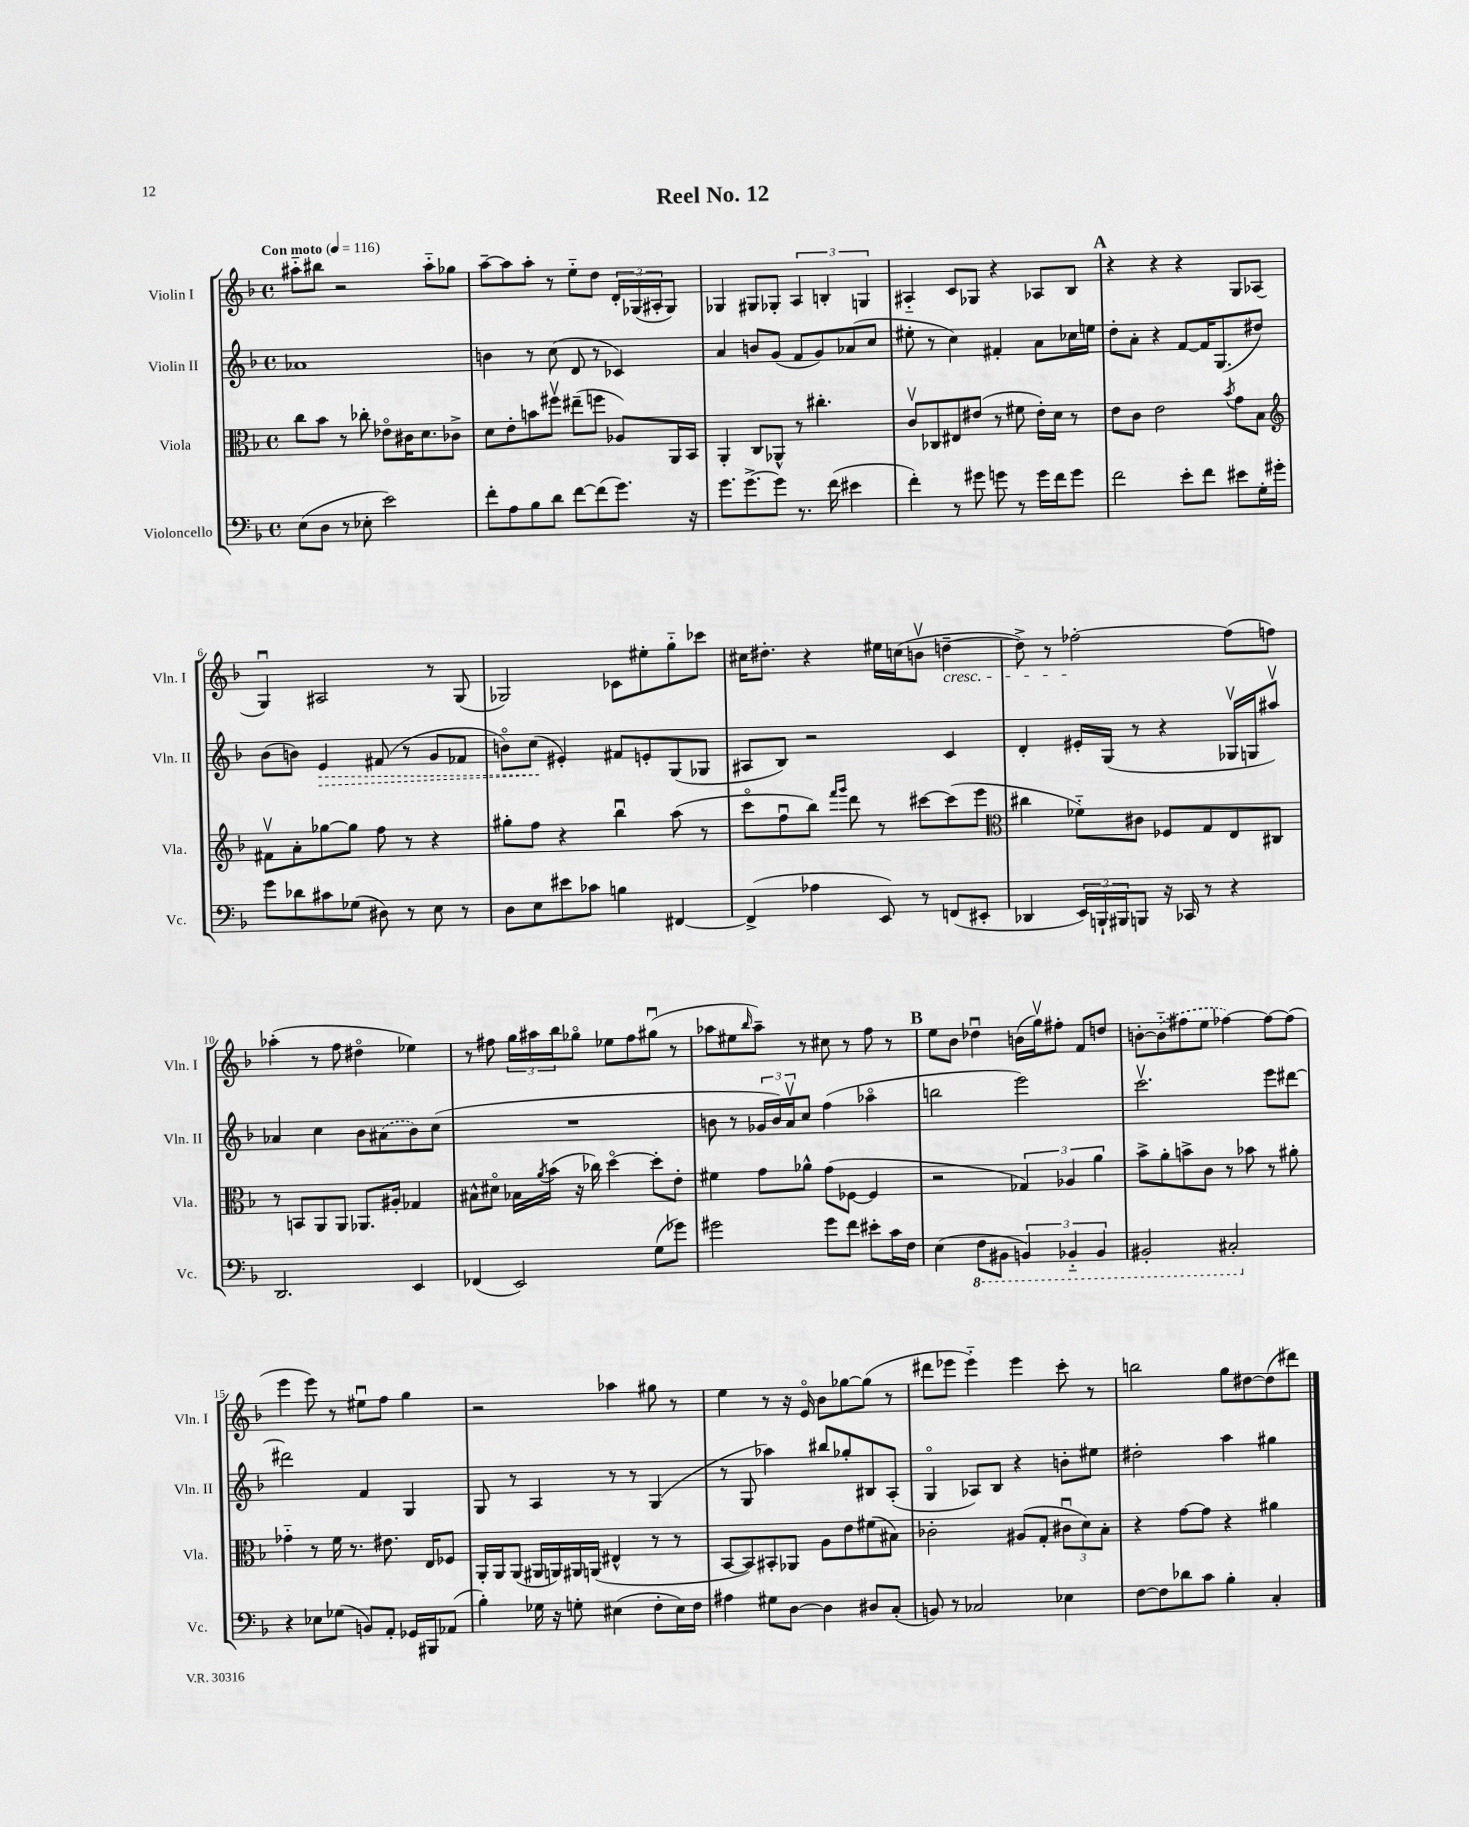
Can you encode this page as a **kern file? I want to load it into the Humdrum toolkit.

**kern	**kern	**kern	**kern
*staff4	*staff3	*staff2	*staff1
*clefF4	*clefC3	*clefG2	*clefG2
*k[b-]	*k[b-]	*k[b-]	*k[b-]
*M4/4	*M4/4	*M4/4	*M4/4
*met(c)	*met(c)	*met(c)	*met(c)
*MM116	*MM116	*MM116	*MM116
(8E	8cc	1a-	8aa#'~
8D	8b-	.	8bb#
8r	8r	.	2r
8E-'	8cc-'	.	.
2e)	8e-o	.	.
.	16c#	.	.
.	8.d	.	.
.	.	.	8aa#'~
.	8c-^	.	8gg-
=	=	=	=
8f'	8d	4b	[8aa~
8A	8e'	.	8aa]
8B-	8b	8r	8aa'
8d	8ff#v	(8cc	8r
[8f	(8ee#~	8d	8ee'~
(8f]	8ff	8r	8dd
8.g)	8A-)	4c-)	24d'
.	.	.	(24G-
.	.	.	24A#'
.	16AA	.	8G-)
16r	16BB-	.	.
=	=	=	=
8.g	4AA'	4a	4G-
[8.g^	.	.	.
.	8C	8b	8G#
8g]	8AA-^^	(8g	8G-'
8.r	8r	8f	6A
.	4.cc#'	8g)	.
.	.	.	6B'
(16f	.	.	.
4e#	.	(8a-	.
.	.	.	6G
.	.	8cc	.
=	=	=	=
4f')	8cv	8ee#'	4A#'~
.	8C-	8r	.
8r	8E#	4cc)	8c
8g#	(8e#	.	8G-
8g	8r	4f#'	4r
8r	8f#	.	.
16g	16e#')	8a	8A-
16f	16d	.	.
8g	8r	16cc-	8B-
.	.	16ee	.
=	=	=	=
2f	8e	8dd'	4r
.	8c	8a'	.
.	2e	4r	4r
8e'	.	[8f	4r
8f	.	16f]	.
.	.	(8.G	.
.	8qb-	.	.
8e#	8g	.	8G
16G'	8B-	8dd#)	(8A-
16g#'	.	.	.
=	=	=	=
*	*clefG2	*	*
8g	8f#v	(8b-	4Gu)
8d-	8a'	8b)	.
8c#	[8gg-	4e	2A#
(8G-	8gg-]	.	.
8D#)	8ff	(8f#	.
8r	8r	8r	.
8E	4r	8g	8r
8r	.	8f-	(8G
=	=	=	=
8D	8gg#'	8bo)	2G-)
8E	8ff	(8cc	.
8e#	4r	4e#')	.
8c-	.	.	.
4B	4bb-u	8f#	8c-
.	.	8e'	8ee#'
[4FF#	(8aa	(8G	8gg'~
.	8r	8G-	8ccc-
=	=	=	=
(4FF#^]	8ccco	8A#	16cc#
.	.	.	8.dd#'
.	8ffu	8B-)	.
4A-	8bb-)	2r	4r
.	16qqfff	.	.
.	16qqggg	.	.
.	8ddd	.	.
8EE)	8r	.	16ee#
.	.	.	(16cc
8r	[8ccc#	.	8bv
(8FF	(8ccc#]	4c	[4dd~
8EE#'	8eee	.	.
=	=	=	=
*	*clefC3	*	*
4DD-	4cc#	4d'	8dd^])
.	.	.	8r
24EE)	8f-'~)	16e#'	[2ff-'
24BBB`	.	.	.
.	.	(16G	.
24BBB#	.	.	.
8BBB	8c#	8r	.
16r	8F-	4r	.
16CC-	.	.	.
8r	8G	.	.
4r	8E	16G-v	(8ff-]
.	.	16G	.
.	8C#	8aa#v)	8ff)
=	=	=	=
2.DD	8r	4a-	(4aa-'
.	8BB	.	.
.	8AA	4cc	8r
.	8AA	.	8ff
.	8.AA-	8b-	4dd#o
.	.	(8a#	.
.	16A#'	.	.
4EE	4G-	8b-)	4ee-)
.	.	(8cc	.
=	=	=	=
(4FF-	8B#^^	1r	8r
.	8d#o	.	8ff#
2EE)	16B-	.	24gg
.	.	.	24aa#
.	8qa	.	.
.	(16b-	.	.
.	.	.	24bb-
.	16r	.	8gg-o
.	16cc-)	.	.
.	[4ddo	.	8ee-
.	.	.	8ff#
(8G	8dd']	.	(8gg#u
8g-)	8e'	.	8r
=	=	=	=
2g#	4f#	8b	8aa-
.	.	8r	8ee#
.	.	.	16qqbb-
.	8g	24g-	8aa-~)
.	.	24b)	.
.	.	24av	.
.	8a-^^	8cc	8r
8g#	(8g	(4ff	8cc#
8f	[8F-	.	8r
8e#'	4F-]	4aa-o	8ff
16c	.	.	8r
16F	.	.	.
=	=	=	=
(4E	2r	2bb	8ee
.	.	.	8b-
8FF	.	.	4dd-u
8BBB#	.	.	.
6BBB)	6G-)	2eee)	(16b
.	.	.	16ggv)
.	.	.	8ff#'
6BBB-'~	6A-	.	.
.	.	.	8f
6BBB-	6a	.	.
.	.	.	8dd
=	=	=	=
2BBB#'	8b-^	2.cccv	[8b'
.	8a'	.	(8b'~]
.	8b^	.	8ff#
.	8c	.	8ee
2CC#'	8r	.	[4ff-)
.	8b-	.	.
.	8r	8eee	8ff-_
.	8a#'	[8ddd#	(8ff-]
=	=	=	=
4r	4g-'~	2ddd#]	4eee
8E-	8r	.	8eee)
(8G-	16f	.	8r
.	8.r	.	.
8BB)	.	4f	8ee#u
8AA'	8.e#	.	8ff
16GG-	.	4G	4gg
16BBB#	16E	.	.
(8AA-	8F-	.	.
=	=	=	=
4B-')	16AA'	8G	2r
.	16AA	.	.
.	(8AA	8r	.
16G-	16AA#	4A	.
16r	16AA)	.	.
8G'	16AA#	.	.
.	(16AA	.	.
(4E#	4E#^^	8r	4aa-
.	.	8r	.
8F'	8r	(4G	8gg#
16E#)	8r	.	8r
16F	.	.	.
=	=	=	=
4A#	[8BB-	8r	4ee
.	8BB-])	8G	.
8G#	8BB#'	4aa-)	8r
[8D	8AA-	.	16r
.	.	.	16eo
4D]	8A	8bb#	8b-
.	8e	8gg-'	[8gg-
8D#	(8f#	8B#	(8gg-]
(8C'	8B#)	(8A'	8r
=	=	=	=
8BB)	2c-'	4Go	8ddd#
8r	.	.	8eee-
2C-	.	8A-)	4eee-'~)
.	.	8B-	.
.	(8A#	4r	4eee-
.	8G'	.	.
4E-	12c#u	8b'	8ccc'
.	12d)	.	.
.	.	8ee#	8r
.	12B-'	.	.
=	=	=	=
[8F	4r	2dd#'	2bb
8F]	.	.	.
8d-	[8g	.	.
8c	8g]	.	.
4B-'	4r	4aa	8gg
.	.	.	[8dd#
4C'	4a#	4gg#	(8dd#]
.	.	.	8ddd#)
==	==	==	==
*-	*-	*-	*-
